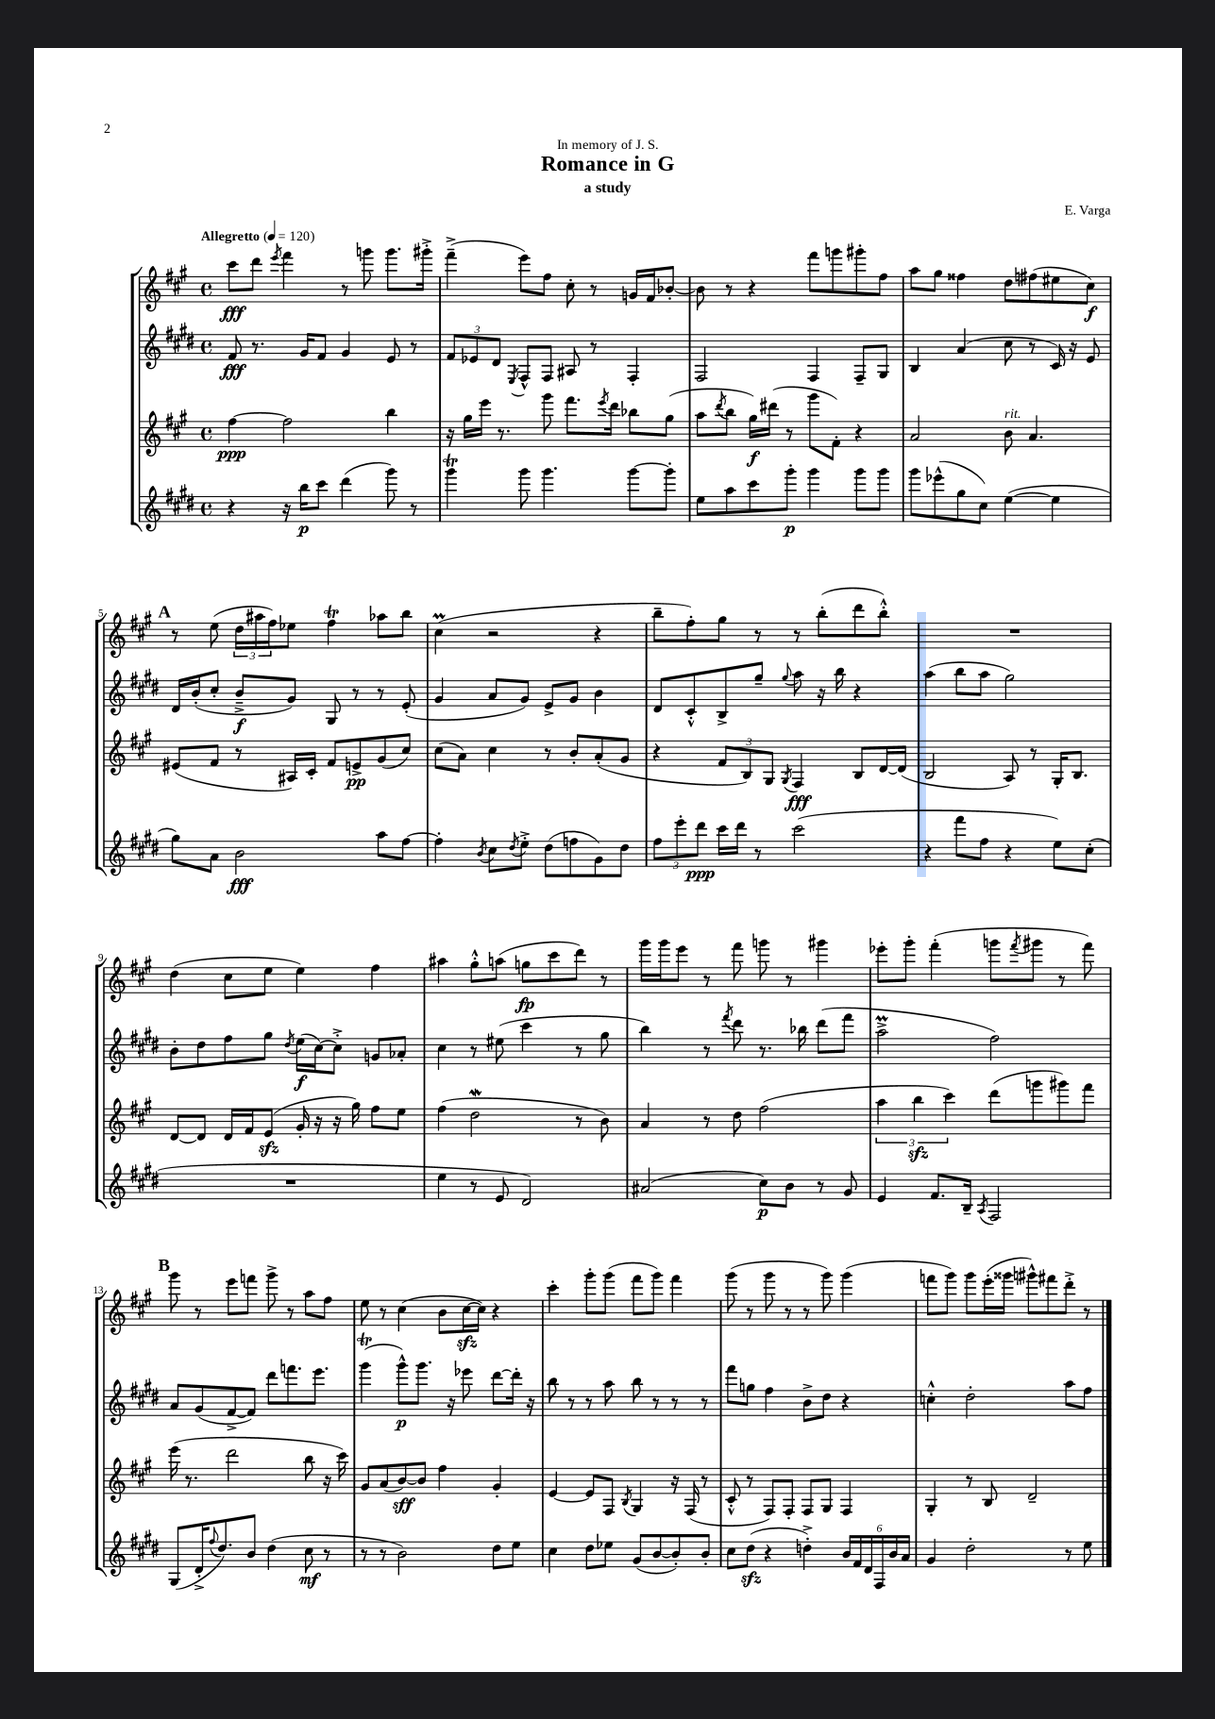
\header { title = "Romance in G" composer = "E. Varga" subtitle = "a study" dedication = "In memory of J. S." }
<<
\new StaffGroup <<
\new Staff = "s0" {
    \clef treble \key a \major \defaultTimeSignature \time 4/4 \tempo "Allegretto" 4 = 120
    cis'''8\fff d'''8 \acciaccatura { e'''8 } fis'''4 r8 g'''8 g'''8. gis'''16-.-> |
    fis'''4--->( e'''8) fis''8 cis''8-. r8 g'16 fis'16 bes'8~-. |
    bes'8 r8 r4 fis'''8 g'''8 gis'''8-. fis''8 |
    a''8 gis''8 fisis''4 d''8 fis''8( eis''8 cis''8\f) |
    \mark \markup { \bold "A" } r8 e''8( \tuplet 3/2 { d''16 ais''16 fis''16) } ees''8 fis''4\trill aes''8 b''8 |
    cis''4\prall( r2 r4 |
    b''8-- fis''8-.) gis''8 r8 r8 b''8-.( d'''8 b''8-.-^) |
    R1 |
    d''4( cis''8 e''8 e''4) fis''4 |
    ais''4 gis''8-.-^ a''8( g''8\fp cis'''8 d'''8) r8 |
    gis'''16 gis'''16 e'''8 r8 fis'''8 g'''8 r8 gis'''4 |
    ees'''8-. gis'''8-. fis'''4-.( g'''8 \acciaccatura { fis'''8 } gis'''8 r8 fis'''8) |
    \mark \markup { \bold "B" } gis'''8 r8 e'''8 f'''8 gis'''8-> r8 a''8 fis''8 |
    e''8 r8 cis''4( b'8 cis''16~\sfz cis''16) r4 |
    cis'''4-. gis'''8-. gis'''8( fis'''8 gis'''8) fis'''4 |
    gis'''8( r8 gis'''8 r8 r8 gis'''8) gis'''4( |
    f'''8 gis'''8) gis'''8 e'''16-.( gisis'''16 gis'''8-^) fis'''8 d'''8-.-> r8 \bar "|." |
}
\new Staff = "s1" {
    \clef treble \key e \major \defaultTimeSignature \time 4/4
    fis'8\fff r8. gis'16 fis'8 gis'4 e'8 r8 |
    \tuplet 3/2 { fis'8 ees'8 dis'8 } \acciaccatura { e8 } fis8-^ fis8 ais8 r8 fis4-. |
    fis2 fis4 fis8-- gis8 |
    b4 a'4( cis''8 r8 cis'16) r16 e'8 |
    \mark \markup { \bold "A" } dis'16 b'16-.( cis''8-. b'8--->\f gis'8) gis8 r8 r8 e'8-.( |
    gis'4 a'8 gis'8) e'8-> gis'8 b'4 |
    dis'8 cis'8-.-^ b8-> gis''8-- \appoggiatura { gis''8 } a''8 r16 b''16 r4 |
    a''4( b''8 a''8 gis''2) |
    b'8-. dis''8 fis''8 gis''8 \acciaccatura { dis''8 } e''16\f( cis''16~) cis''8-.-> g'8 aes'8-. |
    cis''4 r8 eis''8( cis'''4 r8 gis''8 |
    b''4) r8 \acciaccatura { fis'''8 } dis'''8 r8. bes''16 dis'''8( fis'''8 |
    a''2->\prall fis''2) |
    \mark \markup { \bold "B" } a'8 gis'8( fis'8~-> fis'8) dis'''8 f'''8. e'''8. |
    gis'''4\trill( gis'''8-^\p) gis'''8. r16 ees'''8 dis'''8~ dis'''16-. r16 |
    b''8 r8 r8 a''8 b''8 r8 r8 r8 |
    fis'''8 g''8 fis''4 b'8-> dis''8 r4 |
    c''4-.-^ dis''2-. a''8 fis''8 \bar "|." |
}
\new Staff = "s2" {
    \clef treble \key a \major \defaultTimeSignature \time 4/4
    fis''4~\ppp fis''2 b''4 |
    r16 gis''16 e'''16 r8. gis'''8 fis'''8. \acciaccatura { e'''8 } d'''16 bes''8 gis''8( |
    a''8 \acciaccatura { d'''8 } b''8 gis''16\f) dis'''16( r8 gis'''8 fis'8-.) r4 |
    a'2 b'8^\markup { \italic "rit." } a'4. |
    \mark \markup { \bold "A" } eis'8( fis'8 r8 ais16) cis'16-. fis'8 e'8->\pp gis'8( cis''8) |
    cis''8( a'8) cis''4 r8 b'8-. a'8-.( gis'8 |
    r4 \tuplet 3/2 { fis'8 b8) gis8 } \acciaccatura { gis8 } fis4\fff b8 d'16~ d'16( |
    b2 a8) r8 gis16-. b8. |
    d'8~ d'8 d'16 fis'16 e'8\sfz( gis'16-. r16 r16 gis''16) fis''8 e''8 |
    fis''4( d''2\mordent r8 b'8) |
    a'4 r8 d''8 fis''2( |
    \tuplet 3/2 { a''4 b''4\sfz cis'''4) } d'''8( g'''8 gis'''8) fis'''8 |
    \mark \markup { \bold "B" } e'''16( r8. d'''2 b''8 r16 cis'''16) |
    gis'8 a'8( b'8~\sff) b'8 fis''4 gis'4-. |
    e'4~ e'8 fis8 \acciaccatura { b8 } gis4 r16 fis16( r8 |
    cis'8-.-^ r8 fis8) fis8-. fis8 gis8 fis4 |
    gis4-. r8 b8 d'2-- \bar "|." |
}
\new Staff = "s3" {
    \clef treble \key e \major \defaultTimeSignature \time 4/4
    r4 r16 b''16\p cis'''8 dis'''4( gis'''8) r8 |
    gis'''4\trill gis'''8 gis'''4. gis'''8~ gis'''8-. |
    e''8 a''8 cis'''8 gis'''8-.\p gis'''4 gis'''8 gis'''8 |
    gis'''8 ees'''8-^( gis''8 cis''8) e''4~( e''4 |
    \mark \markup { \bold "A" } gis''8) a'8 b'2\fff a''8 fis''8~ |
    fis''4-. \acciaccatura { b'8 } cis''8 \acciaccatura { dis''8 } e''8-.-> dis''8( f''8 gis'8) dis''8 |
    \tuplet 3/2 { fis''8 e'''8-. dis'''8\ppp } cis'''16 dis'''16 r8 cis'''2( |
    r4 fis'''8 fis''8 r4 e''8) cis''8-.( |
    R1 |
    e''4 r8 e'8 dis'2) |
    ais'2( cis''8\p) b'8 r8 gis'8 |
    e'4 fis'8. b16-- \acciaccatura { a8 } fis2 |
    \mark \markup { \bold "B" } gis8( dis'16-.-> \appoggiatura { fis''8 } dis''8.) b'8 dis''4( cis''8\mf r8 |
    r8 r8 b'2) dis''8 e''8 |
    cis''4 dis''8 ees''8 gis'8( b'8~ b'8-.) b'8-. |
    cis''8 dis''8\sfz( r4 d''4-.->) \tuplet 6/4 { b'16 fis'16 dis'16 fis16 b'16 a'16 } |
    gis'4 dis''2-. r8 e''8 \bar "|." |
}
>>
>>
